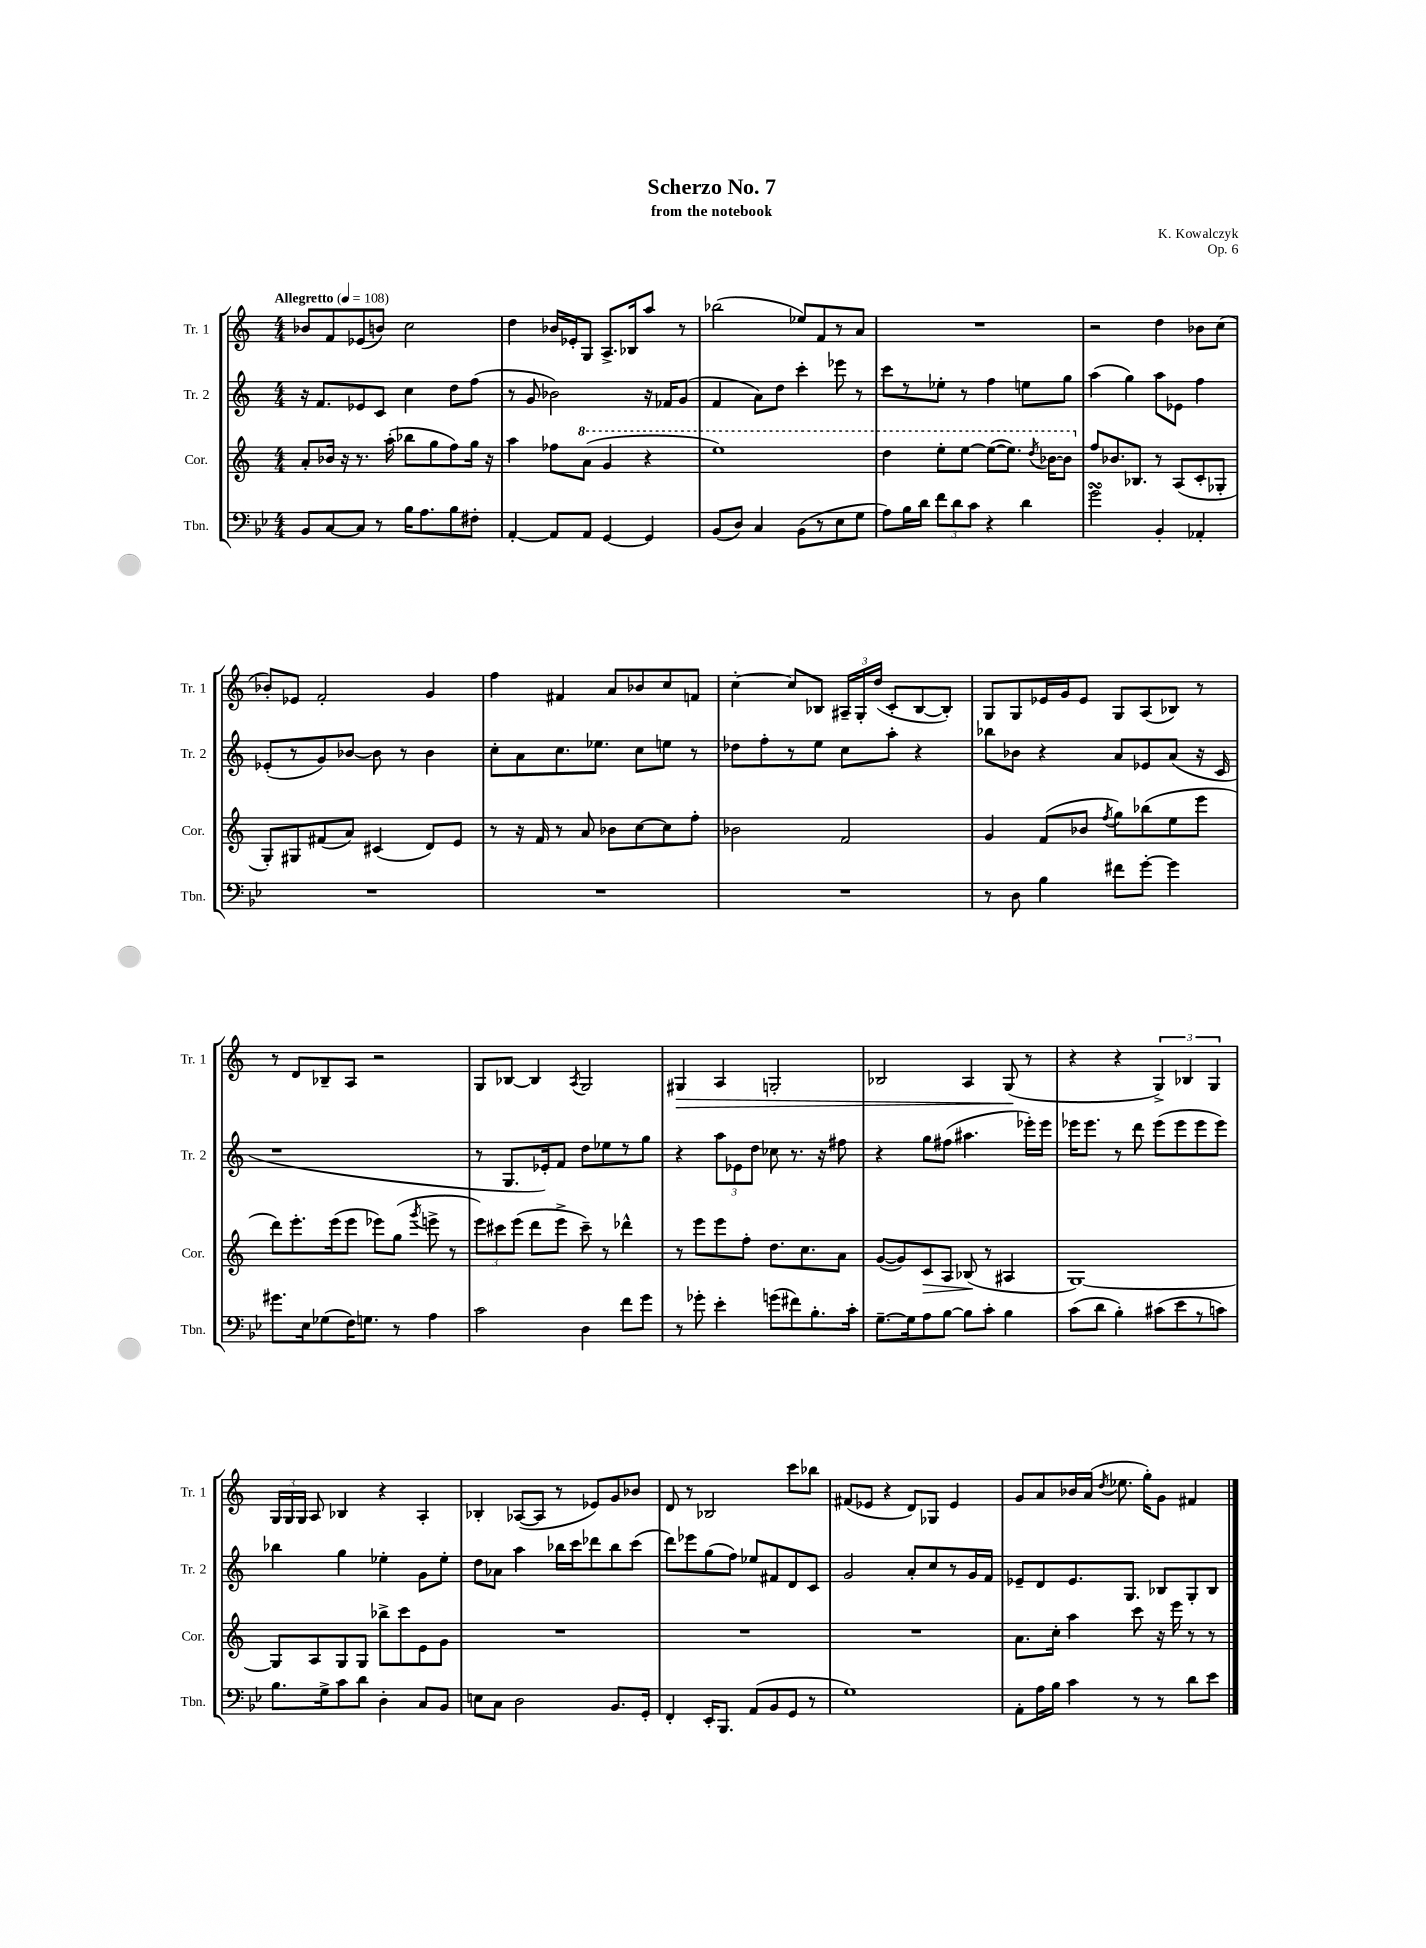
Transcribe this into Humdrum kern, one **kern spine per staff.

**kern	**kern	**kern	**kern
*staff4	*staff3	*staff2	*staff1
*clefF4	*clefG2	*clefG2	*clefG2
*k[b-e-]	*k[]	*k[]	*k[]
*M4/4	*M4/4	*M4/4	*M4/4
*MM108	*MM108	*MM108	*MM108
8BB-	8a'	16r	8b-
.	.	8.f	.
[8C	16b-	.	8f
.	16r	.	.
8C]	8.r	8e-	(8e-
8r	.	8c	8b)
.	(16aa'	.	.
16B-	8bb-	4cc	2cc
8.A	.	.	.
.	8gg	.	.
8B-	8ff)	8dd	.
8F#'	16gg	(8ff	.
.	16r	.	.
=	=	=	=
[4AA'	4aa	8r	4dd
.	.	8g	.
8AA]	8ff-	2b-)	16b-
.	.	.	16e-'
8AA	(8aa	.	8G
[4GG	4gg	.	8.A^
.	.	.	16B-
4GG]	4r	16r	8aa
.	.	16f-	.
.	.	(8g	8r
=	=	=	=
(8BB-	1eee)	4f	(2bb-
8D)	.	.	.
4C	.	8a)	.
.	.	8dd	.
(8BB-	.	4ccc'	8ee-)
8r	.	.	8f
8E-	.	8eee-	8r
8G	.	8r	8a
=	=	=	=
8A)	4ddd	8ccc	1r
16B-	.	8r	.
16d	.	.	.
12f	8eee'	8ee-'	.
12d	.	.	.
.	[8eee	8r	.
12c	.	.	.
4r	(8eee_	4ff	.
.	8.eee])	.	.
4d	.	8ee	.
.	8qddd	.	.
.	[16bb-	.	.
.	8bb-]	8gg	.
=	=	=	=
2g	8ff	(4aa	2r
.	8.b-	.	.
.	.	4gg)	.
.	8.B-	.	.
4BB-'	8r	8aa	4dd
.	(8A	8e-	.
4AA-'	8c'	4ff	8b-
.	8G-'	.	(8cc
=	=	=	=
1r	8G')	(8e-'	8b-')
.	8G#	8r	8e-
.	(8f#	8g)	2f'
.	8a)	[8b-	.
.	(4c#	8b-]	.
.	.	8r	.
.	8d)	4b-	4g
.	8e	.	.
=	=	=	=
1r	8r	8cc'	4ff
.	16r	8a	.
.	16f	.	.
.	8r	8.cc	4f#
.	8a	.	.
.	.	8.ee-	.
.	8b-	.	8a
.	[8cc	8cc	8b-
.	8cc]	8ee	8cc
.	8ff'	8r	8f
=	=	=	=
1r	2b-	8dd-	[4cc'
.	.	8ff'	.
.	.	8r	8cc]
.	.	8ee	8B-
.	2f	8cc	24A#~
.	.	.	24G'
.	.	.	(24dd
.	.	8aa'	8c'
.	.	4r	[8B-
.	.	.	8B-'])
=	=	=	=
8r	4g	8bb-	8G
8D	.	8b-	8G
4B-	(8f	4r	16e-
.	.	.	16g
.	8b-	.	8e-
.	8qff	.	.
8f#	8gg)	8a	8G
[8g'	(8bb-	8e-	(8A
4g]	8ee	(8a	8B-)
.	8eee	16r	8r
.	.	16c	.
=	=	=	=
8.g#	8ddd)	1r	8r
.	8.eee'	.	8d
16E-	.	.	.
(8G-	.	.	8B-~
.	(16eee	.	.
16F)	8eee	.	8A
8.G	.	.	.
.	8eee-)	.	2r
8r	(8gg	.	.
.	8qggg	.	.
4A	8eee^	.	.
.	8r	.	.
=	=	=	=
2c	12eee)	8r	8G
.	12ccc#	.	.
.	.	8.G	[8B-
.	(12eee	.	.
.	8ddd	.	4B-]
.	.	16e-')	.
.	8eee^	8f	.
.	.	.	8qA
4D	8ccc#~)	8dd	2G
.	8r	8ee-	.
8f	4ddd-^^	8r	.
8g	.	8gg	.
=	=	=	=
8r	8r	4r	4G#
8g-'	8eee	.	.
4e-'	8eee	12aa	4A
.	.	12e-	.
.	8ff'	.	.
.	.	12dd	.
(8g	8.dd	8cc-	2G'
8f#)	.	8.r	.
.	8.cc	.	.
8.B-'	.	.	.
.	.	16r	.
.	8a	8ff#	.
16c'	.	.	.
=	=	=	=
[8.G~	([8g	4r	2B-
.	8g])	.	.
16G]	.	.	.
8A	8c	8gg	.
[8B-	8A	(8ff#	.
8B-]	(8B-	4.aa#	4A
8c'	8r	.	.
4B-	4A#	.	(8G
.	.	16eee-')	8r
.	.	16eee-	.
=	=	=	=
(8c	[1G)	16eee-	4r
.	.	8.eee-	.
8d	.	.	.
4B-')	.	8r	4r
.	.	8ddd	.
(8c#	.	(8eee-	6G^)
8e-	.	8eee-	.
.	.	.	6B-
8r	.	8eee-	.
.	.	.	6G
8c)	.	8eee-)	.
=	=	=	=
8.B-	8G]	4bb-	24G
.	.	.	24G
.	.	.	24G
.	8A	.	8A
16G^	.	.	.
8c	8G	4gg	4B-
8d	8G	.	.
4D'	8bb-^	4ee-'	4r
.	8ccc	.	.
8C	8e	8g	4A'
8BB-	8g	8ee-'	.
=	=	=	=
8E	1r	8dd	4B-'
8C	.	8a-	.
2D	.	4aa	([8A-
.	.	.	8A-]
.	.	16bb-	8r
.	.	16ccc	.
.	.	8ddd-	8e-)
8.BB-	.	8bb-	8g
.	.	(8ccc	8b-
16GG'	.	.	.
=	=	=	=
4FF'	1r	8ddd)	8d
.	.	8eee-	8r
16EE-'	.	(8gg	2B-
8.BBB-	.	.	.
.	.	8ff)	.
(8AA	.	8ee-	.
8BB-	.	8f#	.
8GG	.	8d	8ccc
8r	.	8c	8bb-
=	=	=	=
1G)	1r	2g	(8f#
.	.	.	8e-
.	.	.	4r
.	.	8a'	8d)
.	.	8cc	8G-
.	.	8r	4e-
.	.	16g	.
.	.	16f	.
=	=	=	=
8AA'	8.a	8e-~	8g
16A	.	8d	8a
16B-	16cc'	.	.
4c	4aa	8.e-	16b-
.	.	.	(16a
.	.	.	8qdd
.	.	.	8.ee-
.	.	8.G	.
8r	8ccc	.	.
.	.	.	16gg')
8r	16r	8B-	8g
.	16eee	.	.
8d	8r	8G'	4f#
8e-	8r	8B-	.
==	==	==	==
*-	*-	*-	*-
